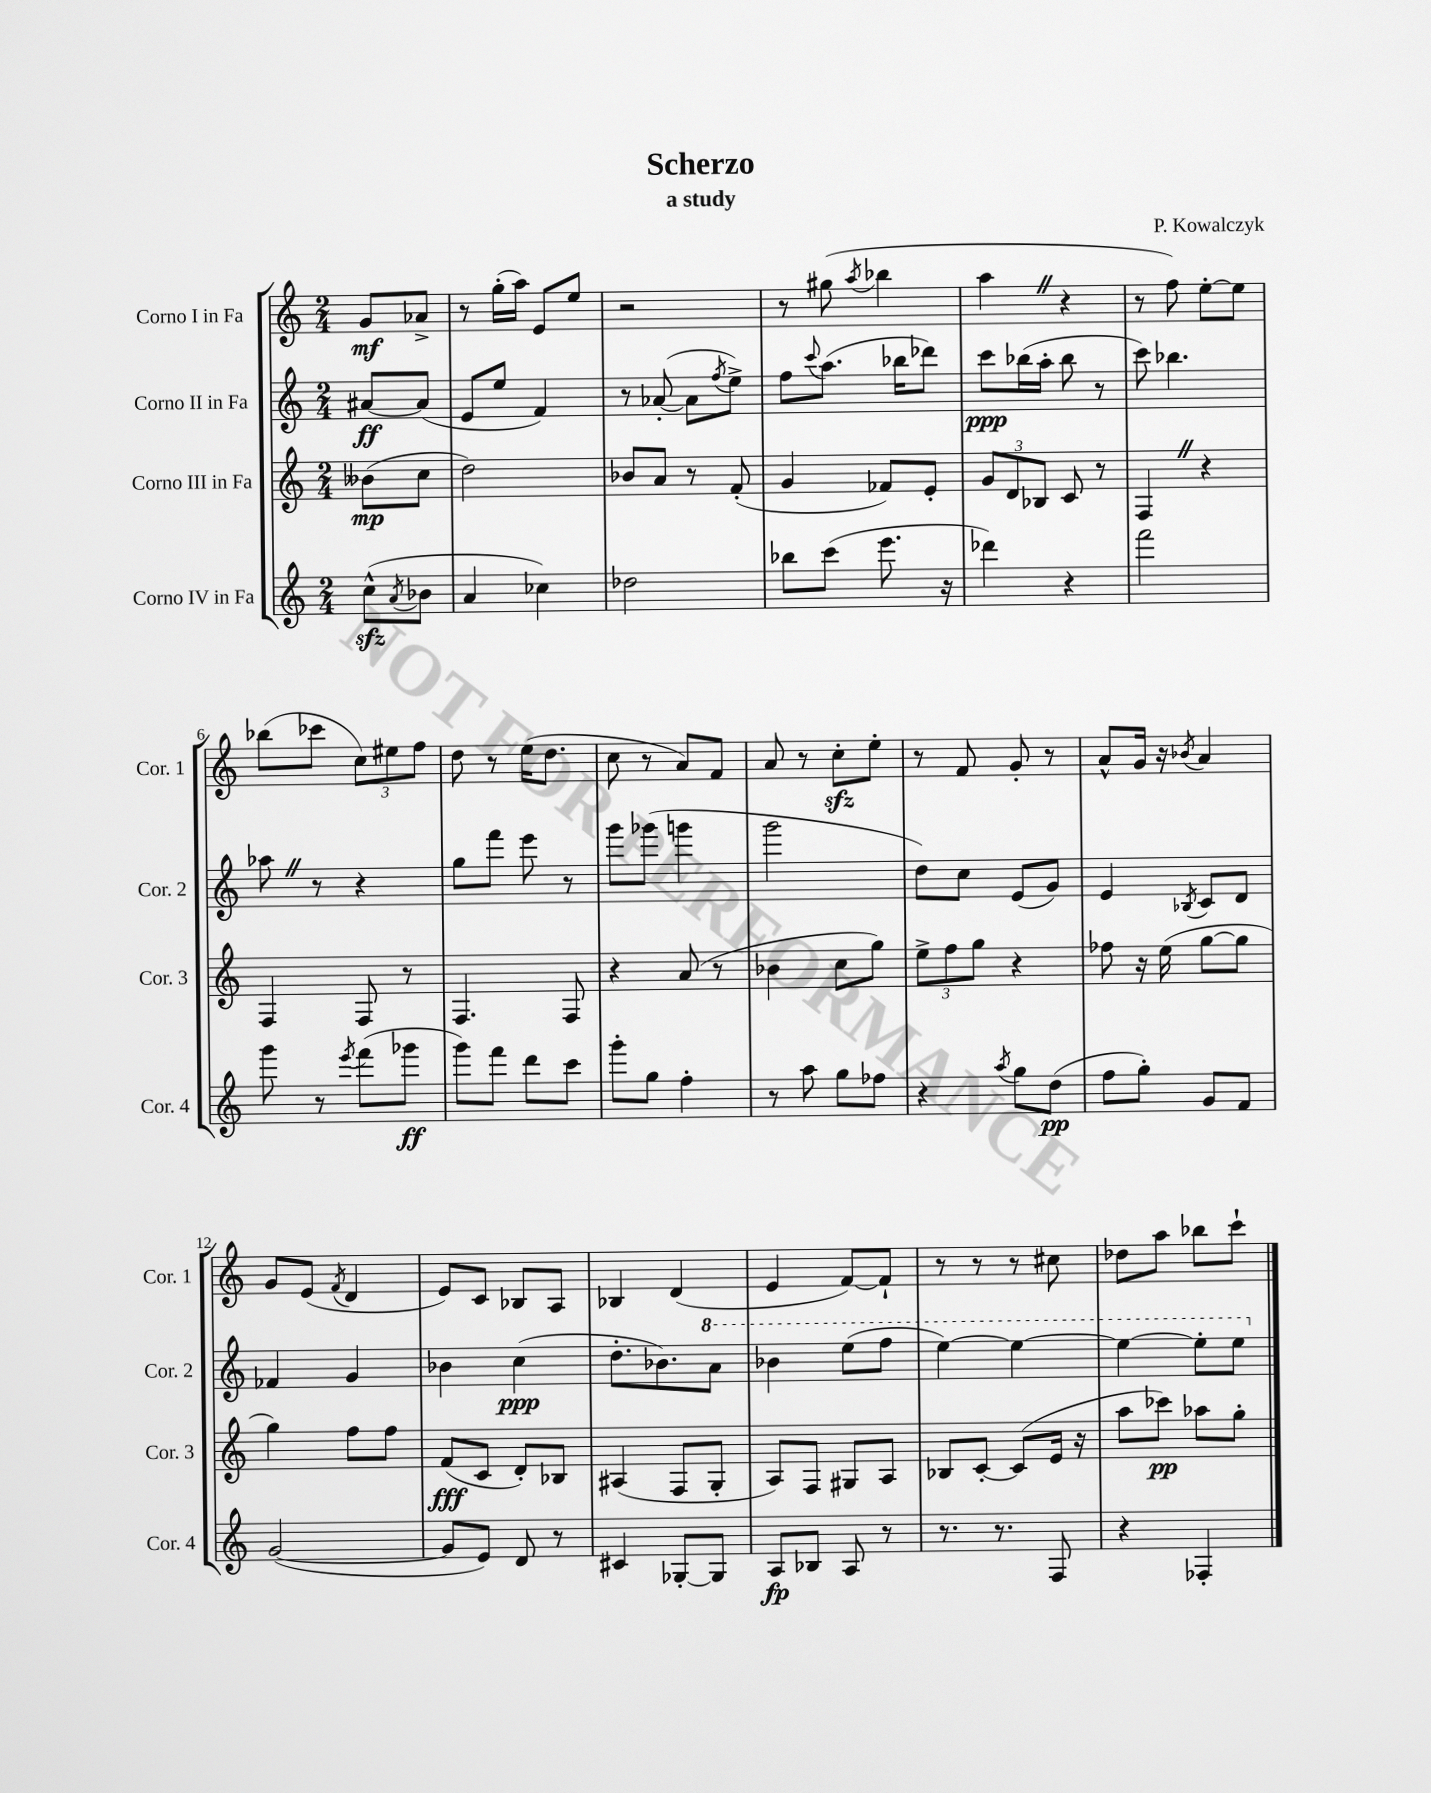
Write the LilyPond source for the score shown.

\header { title = "Scherzo" composer = "P. Kowalczyk" subtitle = "a study" }
<<
\new StaffGroup <<
\new Staff = "s0" \with { instrumentName = "Corno I in Fa" shortInstrumentName = "Cor. 1" } {
    \clef treble \key c \major \numericTimeSignature \time 2/4 \partial 4
    g'8\mf aes'8-> |
    r8 g''16-.( a''16) e'8 e''8 |
    r2 |
    r8 gis''8( \acciaccatura { a''8 } bes''4 |
    a''4 \once \override BreathingSign.text = \markup { \musicglyph "scripts.caesura.straight" } \breathe r4 |
    r8 f''8) e''8~-. e''8 |
    bes''8( ces'''8 \tuplet 3/2 { c''8) eis''8 f''8 } |
    d''8 r8 e''16( d''8. |
    c''8 r8 a'8) f'8 |
    a'8 r8 c''8-.\sfz e''8-. |
    r8 f'8 g'8-. r8 |
    a'8-^ g'16 r16 \acciaccatura { bes'8 } a'4 |
    g'8 e'8( \acciaccatura { f'8 } d'4 |
    e'8) c'8 bes8 a8 |
    bes4 d'4( |
    e'4 f'8~) f'8-! |
    r8 r8 r8 cis''8 |
    des''8 a''8 bes''8 c'''8-! \bar "|." |
}
\new Staff = "s1" \with { instrumentName = "Corno II in Fa" shortInstrumentName = "Cor. 2" } {
    \clef treble \key c \major \numericTimeSignature \time 2/4 \partial 4
    ais'8~\ff ais'8( |
    e'8 e''8 f'4) |
    r8 aes'8~-.( aes'8 \acciaccatura { f''8 } e''8->) |
    f''8 \appoggiatura { c'''8 } a''8.( bes''16 des'''8) |
    c'''8\ppp bes''16( a''16-. bes''8 r8 |
    c'''8) bes''4. |
    aes''8 \once \override BreathingSign.text = \markup { \musicglyph "scripts.caesura.straight" } \breathe r8 r4 |
    g''8 f'''8 e'''8 r8 |
    g'''8 ges'''8( g'''4 |
    g'''2 |
    d''8) c''8 e'8( g'8) |
    e'4 \acciaccatura { bes8 } c'8 d'8 |
    fes'4 g'4 |
    bes'4 c''4\ppp( |
    d''8.-. bes'8.) \ottava #1 a''8 |
    bes''4 e'''8( f'''8 |
    e'''4~) e'''4~ |
    e'''4~ e'''8-. e'''8 \ottava #0 \bar "|." |
}
\new Staff = "s2" \with { instrumentName = "Corno III in Fa" shortInstrumentName = "Cor. 3" } {
    \clef treble \key c \major \numericTimeSignature \time 2/4 \partial 4
    beses'8\mp( c''8 |
    d''2) |
    bes'8 a'8 r8 f'8-.( |
    g'4 fes'8) e'8-. |
    \tuplet 3/2 { g'8 d'8 bes8 } c'8 r8 |
    f4 \once \override BreathingSign.text = \markup { \musicglyph "scripts.caesura.straight" } \breathe r4 |
    f4 f8 r8 |
    f4. f8 |
    r4 a'8( r8 |
    bes'4 c''8 g''8) |
    \tuplet 3/2 { e''8-> f''8 g''8 } r4 |
    fes''8 r16 e''16( g''8~ g''8 |
    g''4) f''8 f''8 |
    f'8\fff( c'8 d'8-.) bes8 |
    ais4( f8 g8-. |
    a8) f8 gis8 a8 |
    bes8 c'8~-. c'8( e'16 r16 |
    a''8 ces'''8\pp) aes''8 g''8-. \bar "|." |
}
\new Staff = "s3" \with { instrumentName = "Corno IV in Fa" shortInstrumentName = "Cor. 4" } {
    \clef treble \key c \major \numericTimeSignature \time 2/4 \partial 4
    c''8-^\sfz( \acciaccatura { a'8 } bes'8 |
    a'4 ces''4) |
    des''2 |
    bes''8 c'''8( e'''8. r16 |
    des'''4) r4 |
    f'''2 |
    g'''8 r8 \acciaccatura { e'''8 } f'''8( ges'''8\ff |
    g'''8) f'''8 d'''8 c'''8 |
    g'''8-. g''8 f''4-. |
    r8 a''8 g''8 fes''8 |
    r4 \acciaccatura { a''8 } g''8 d''8\pp( |
    f''8 g''8-.) g'8 f'8 |
    g'2~( |
    g'8 e'8) d'8 r8 |
    cis'4 ges8~-. ges8 |
    a8\fp bes8 a8 r8 |
    r8. r8. f8 |
    r4 fes4-. \bar "|." |
}
>>
>>
